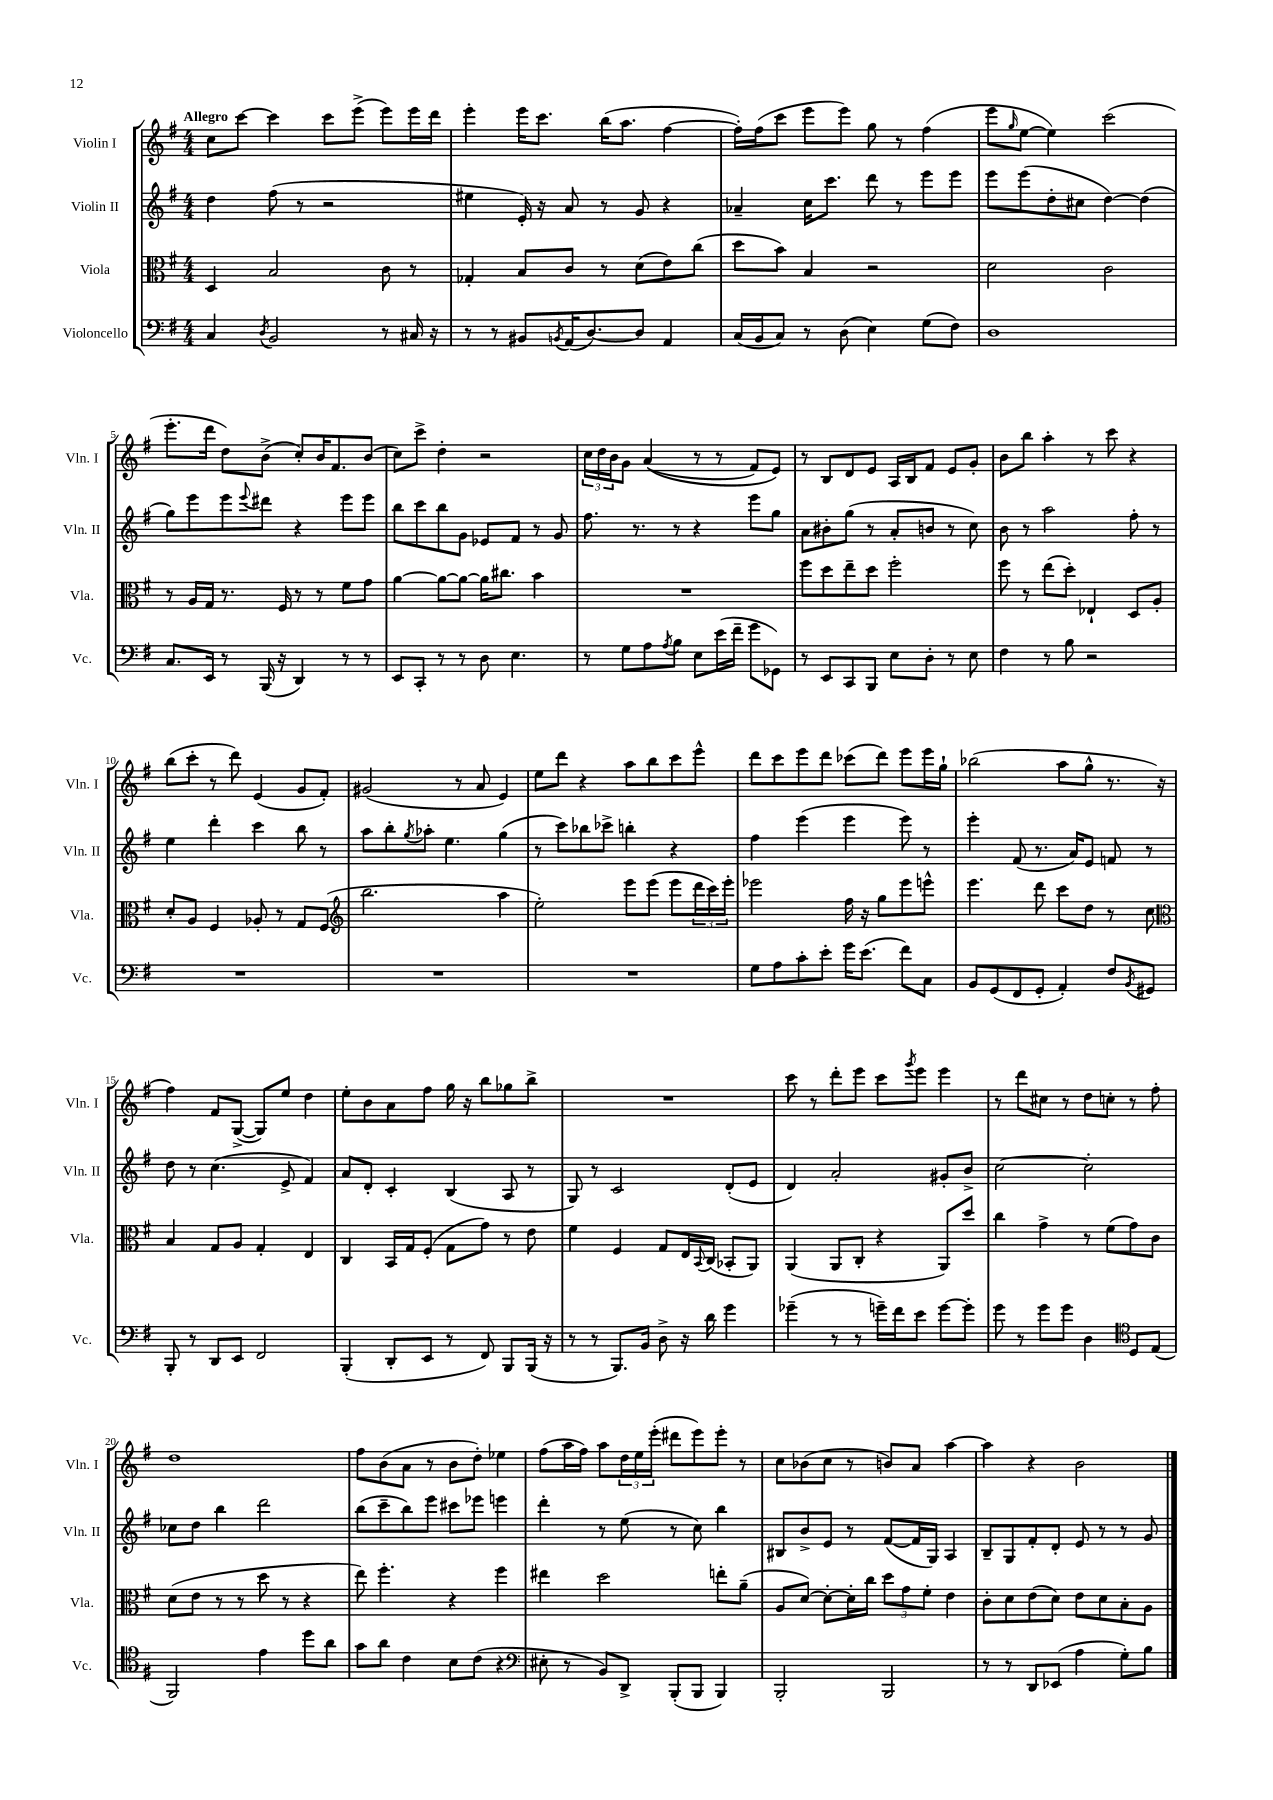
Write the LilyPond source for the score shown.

<<
\new StaffGroup <<
\new Staff = "s0" \with { instrumentName = "Violin I" shortInstrumentName = "Vln. I" } {
    \clef treble \key g \major \numericTimeSignature \time 4/4 \tempo "Allegro"
    c''8 c'''8~ c'''4 c'''8 e'''8->( e'''8) e'''16 d'''16 |
    e'''4-. e'''16 c'''8. b''16( a''8. fis''4~ |
    fis''16-.) fis''16( c'''8 e'''8 e'''8) g''8 r8 fis''4( |
    e'''8 \grace { g''16 } e''8~ e''4) c'''2( |
    e'''8.-. d'''16 d''8) b'8->( c''8-.) b'16 fis'8. b'8( |
    c''8) c'''8-> d''4-. r2 |
    \tuplet 3/2 { c''16 d''16 b'16 } g'8 a'4(\( r8 r8 fis'8) e'8\) |
    r8 b8 d'8 e'8 a16 b16 fis'8 e'8 g'8-. |
    b'8 b''8 a''4-. r8 c'''8 r4 |
    b''8( c'''8-. r8 d'''8) e'4( g'8 fis'8-.) |
    gis'2( r8 a'8 e'4) |
    e''8 d'''8 r4 a''8 b''8 c'''8 e'''8-^ |
    d'''8 c'''8 e'''8 d'''8 ces'''8( d'''8) e'''8 e'''16 g''16-! |
    bes''2( a''8 g''8-^ r8. r16 |
    fis''4) fis'8 g8~->( g8) e''8 d''4 |
    e''8-. b'8 a'8 fis''8 g''16 r16 b''8 ges''8 b''8-> |
    R1 |
    c'''8 r8 d'''8-. e'''8 c'''8 \acciaccatura { g'''8 } e'''8 e'''4 |
    r8 d'''8 cis''8 r8 d''8 c''8-. r8 fis''8-. |
    d''1 |
    fis''8 b'8( a'8 r8 b'8 d''8-.) ees''4 |
    fis''8( a''16 fis''16) a''8 \tuplet 3/2 { d''16 e''16 e'''16-.( } dis'''8 e'''8) e'''8-. r8 |
    c''8 bes'8( c''8 r8 b'8) a'8 a''4~ |
    a''4 r4 b'2 \bar "|." |
}
\new Staff = "s1" \with { instrumentName = "Violin II" shortInstrumentName = "Vln. II" } {
    \clef treble \key g \major \numericTimeSignature \time 4/4
    d''4 fis''8( r8 r2 |
    eis''4 e'16-.) r16 a'8 r8 g'8 r4 |
    aes'4-- c''16 c'''8. d'''8 r8 e'''8 e'''8 |
    e'''8 e'''8( d''8-. cis''8 d''4~) d''4( |
    g''8) e'''8 e'''8 \appoggiatura { e'''8 } dis'''8 r4 e'''8 e'''8 |
    b''8 c'''8 b''8 g'8 ees'8 fis'8 r8 g'8 |
    fis''8. r8. r8 r4 e'''8 g''8 |
    a'8 bis'8-. g''8( r8 a'8-. b'8 r8 c''8) |
    b'8 r8 a''2 fis''8-. r8 |
    e''4 d'''4-. c'''4 b''8 r8 |
    a''8 b''8-. \acciaccatura { g''8 } aes''8-. e''4. g''4( |
    r8 c'''8) bes''8 ces'''8-> b''4-. r4 |
    fis''4 e'''4( e'''4 e'''8) r8 |
    e'''4-. fis'8( r8. a'16) e'8 f'8 r8 |
    d''8 r8 c''4.( e'8-> fis'4) |
    a'8 d'8-. c'4-. b4( a8 r8 |
    g8) r8 c'2 d'8-.( e'8 |
    d'4) a'2-. gis'8-. b'8-> |
    c''2~ c''2-. |
    ces''8 d''8 b''4 d'''2 |
    b''8( c'''8-- b''8) e'''8 cis'''8 ees'''8 e'''4 |
    d'''4-. r8 e''8( r8 c''8) b''4 |
    bis8 b'8-> e'8 r8 fis'8~( fis'16 g16) a4 |
    b8-- g8 fis'8-. d'8-. e'8 r8 r8 g'8 \bar "|." |
}
\new Staff = "s2" \with { instrumentName = "Viola" shortInstrumentName = "Vla." } {
    \clef alto \key g \major \numericTimeSignature \time 4/4
    d4 b2 c'8 r8 |
    ges4-. b8 c'8 r8 d'8( e'8) c''8( |
    d''8 b'8) b4 r2 |
    d'2 c'2 |
    r8 a16 g16 r8. fis16 r8 r8 fis'8 g'8 |
    a'4~ a'8~ a'8~ a'16 cis''8. b'4 |
    R1 |
    fis''8 d''8 e''8-- d''8 fis''2-. |
    fis''8 r8 e''8( d''8-.) ees4-! d8 a8-. |
    d'8-. a8 fis4 aes8-. r8 g8 fis8( |
    \clef treble b''2. a''4 |
    e''2-.) e'''8 e'''8( e'''8 \tuplet 3/2 { d'''16 c'''16) e'''16-. } |
    ees'''2 fis''16 r16 g''8 ees'''8 e'''8-^ |
    e'''4. d'''8 c'''8 d''8 r8 c''8 |
    \clef alto b4 g8 a8 g4-. e4 |
    c4 b,16 g16 fis8-.( g8 g'8) r8 e'8 |
    fis'4 fis4 g8 e16 \appoggiatura { b,8 } c16( bes,8-. a,8) |
    a,4( a,8 c8-. r4 a,8) d''8 |
    c''4 g'4-> r8 fis'8( g'8) c'8 |
    d'8( e'8 r8 r8 d''8 r8 r4 |
    e''8) fis''4.-. r4 fis''4 |
    eis''4 d''2 e''8-. a'8--( |
    a8 d'8~) d'8~-. d'16-. c''16 \tuplet 3/2 { d''8 g'8 fis'8-. } e'4 |
    c'8-. d'8 e'8( d'8) e'8 d'8 b8-. a8 \bar "|." |
}
\new Staff = "s3" \with { instrumentName = "Violoncello" shortInstrumentName = "Vc." } {
    \clef bass \key g \major \numericTimeSignature \time 4/4
    c4 \acciaccatura { d8 } b,2 r8 cis16 r16 |
    r8 r8 bis,8 \acciaccatura { b,8 } a,16( d8.~) d8 a,4 |
    c16( b,16 c8) r8 d8( e4) g8( fis8) |
    d1 |
    c8. e,16 r8 b,,16( r16 d,4) r8 r8 |
    e,8 c,8-. r8 r8 d8 e4. |
    r8 g8 a8 \acciaccatura { a8 } b8 e8 e'16( fis'16-- g'8 ges,8) |
    r8 e,8 c,8 b,,8 e8 d8-. r8 e8 |
    fis4 r8 b8 r2 |
    R1 |
    R1 |
    R1 |
    g8 a8 c'8-. e'8-. g'16 e'8.( fis'8) c8 |
    b,8 g,8( fis,8 g,8-. a,4-.) fis8 \acciaccatura { b,8 } gis,8 |
    b,,8-. r8 d,8 e,8 fis,2 |
    b,,4-.( d,8-. e,8 r8 fis,8) b,,8 b,,16( r16 |
    r8 r8 b,,8.) b,16 d8-> r16 d'16 g'4 |
    ges'4--( r8 r8 g'16--) fis'16 e'8 g'8~ g'8-. |
    g'8 r8 g'8 g'8 d4 \clef tenor d8 e8( |
    fis,2) e'4 d''8 a'8 |
    g'8 a'8 c'4 b8 c'8( r4 |
    \clef bass eis8-. r8 b,8) d,8-> b,,8-.( b,,8 b,,4) |
    b,,2-. b,,2 |
    r8 r8 d,8 ees,8( a4 g8-.) b8 \bar "|." |
}
>>
>>
